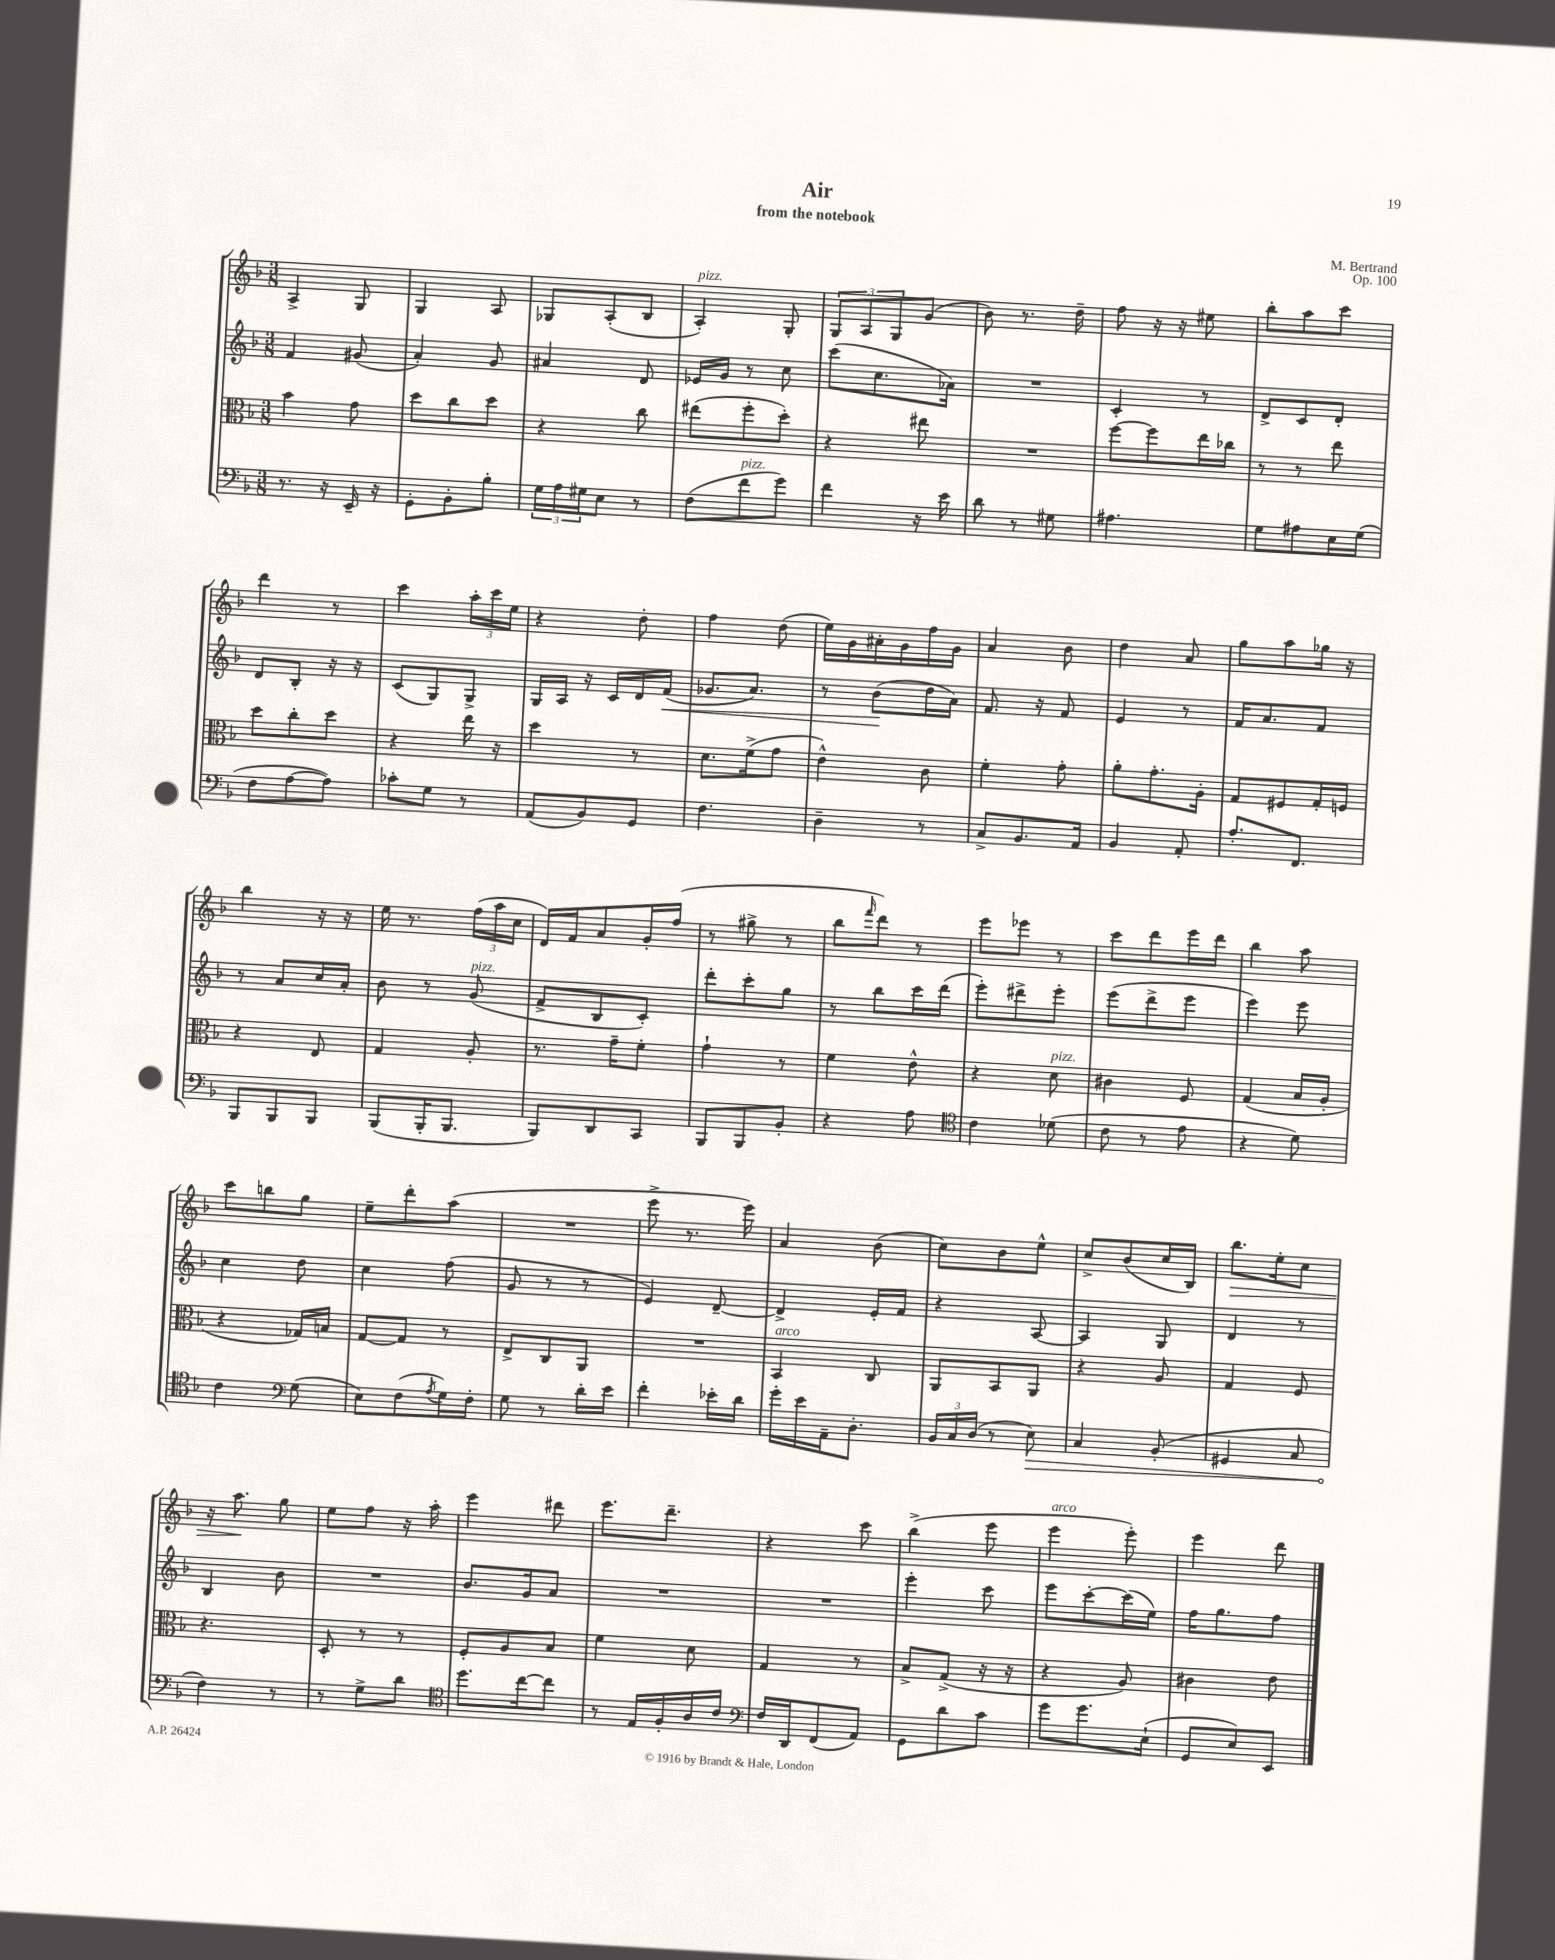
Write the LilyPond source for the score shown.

\header { title = "Air" composer = "M. Bertrand" subtitle = "from the notebook" opus = "Op. 100" }
<<
\new StaffGroup <<
\new Staff = "s0" {
    \clef treble \key f \major \numericTimeSignature \time 3/8
    a4-> g8 |
    g4 a8 |
    ges8 a8-.( bes8 |
    a4-.^\markup { \italic "pizz." }) g8-. |
    \tuplet 3/2 { g8 a8 g8 } g'8( |
    bes'8) r8. d''16-- |
    f''8 r16 r16 eis''8 |
    bes''8-. a''8 c'''8 |
    d'''4 r8 |
    c'''4 \tuplet 3/2 { a''16-. c'''16 e''16 } |
    r4 d''8-. |
    f''4 d''8( |
    e''16) g'16 ais'16-. g'16 f''16 g'16 |
    a'4 bes'8 |
    d''4 a'8 |
    g''8 a''8 ges''16 r16 |
    bes''4 r16 r16 |
    e''16 r8. \tuplet 3/2 { f''16( a''16 c''16 } |
    d'16) f'16 a'8 g'16-. f''16( |
    r8 gis''8-> r8 |
    bes''8 \grace { f'''16 } d'''8) r8 |
    e'''8 ees'''8 r8 |
    c'''8 d'''8 e'''16 d'''16 |
    bes''4 a''8 |
    c'''8 b''8 g''8 |
    e''8-- d'''8-. a''8( |
    R4. |
    e'''8-> r8. e'''16) |
    a'4 bes'8( |
    c''8) bes'8 e''8-^ |
    c''8-> bes'8( c''16 bes16) |
    bes''8.\> e''16-. c''8 |
    r16 a''8.\! g''8 |
    e''8 f''8 r16 a''16-. |
    e'''4 dis'''8 |
    e'''8. d'''8.-- |
    r4 c'''8 |
    bes''4->( e'''8 |
    e'''4^\markup { \italic "arco" } e'''8-.) |
    e'''4 d'''8 \bar "|." |
}
\new Staff = "s1" {
    \clef treble \key f \major \numericTimeSignature \time 3/8
    f'4 gis'8( |
    a'4-.) g'8 |
    ais'4 d'8 |
    ees'16 g'16 r8 c''8 |
    c'''8( c''8. aes'16) |
    R4. |
    c'4-. r8 |
    d'8-> c'8 d'8-. |
    d'8 bes8-. r16 r16 |
    c'8( g8) g8-> |
    g16 a16 r16 c'16 d'16 f'16\<( |
    ges'8. a'8.) |
    r8 bes'8\!( d''16 a'16) |
    f'8. r16 f'8 |
    e'4 r8 |
    f'16 a'8. f'8 |
    r8 a'8 c''16 a'16-. |
    bes'8 r8 g'8^\markup { \italic "pizz." }( |
    f'8-> bes8 c'8-.) |
    d'''8-. c'''8-. g''8 |
    r8 bes''8 c'''16 d'''16( |
    e'''8-.) dis'''8-> e'''8-. |
    e'''8( d'''8-> e'''8 |
    e'''4) e'''8 |
    c''4 d''8 |
    c''4 f''8( |
    g'8 r8 r8 |
    e'4) d'8~-- |
    d'4-> e'16-. f'16 |
    r4 a8~ |
    a4 g8 |
    d'4 r8 |
    bes4 bes'8 |
    R4. |
    bes'8. g'16 a'8 |
    R4. |
    R4. |
    e'''4-. c'''8 |
    e'''8 c'''8~-. c'''16( e''16) |
    f''16 g''8. f''8 \bar "|." |
}
\new Staff = "s2" {
    \clef alto \key f \major \numericTimeSignature \time 3/8
    bes'4 g'8 |
    d''8 c''8 d''8 |
    r4 c''8 |
    eis''8( f''8-. d''8-.) |
    r4 eis''8 |
    R4. |
    f''8~ f''8 e''16 ces''16 |
    r8 r8 e''8 |
    d''8 c''8-. d''8 |
    r4 e''16 r16 |
    d''4 r8 |
    d'8. f'16->( g'8 |
    e'4-^) c'8 |
    f'4-. g'8-. |
    a'8-. g'8.-. a16-. |
    g8 fis8 g16-. f16 |
    r4 e8 |
    g4 a8-. |
    r8. g'16-- f'8-. |
    g'4-! r8 |
    f'4 e'8-^ |
    r4 d'8^\markup { \italic "pizz." } |
    cis'4 f8 |
    g4( bes16 a16-. |
    r4 ges16) b16 |
    g8~ g8 r8 |
    e8-> c8 a,8 |
    R4. |
    bes,4^\markup { \italic "arco" } c8 |
    a,8 bes,8 a,8 |
    r4 a8 |
    g4 f8 |
    r4. |
    d8-. r8 r8 |
    f8-. a8 bes8 |
    f'4 d'8 |
    g4 r8 |
    bes8-> g8->( r16 r16 |
    r4 a8) |
    cis'4 e'8 \bar "|." |
}
\new Staff = "s3" {
    \clef bass \key f \major \numericTimeSignature \time 3/8
    r8. r16 e,16-- r16 |
    g,8-. bes,8-. bes8-. |
    \tuplet 3/2 { g16 a16 gis16 } e8 r8 |
    f8( f'8^\markup { \italic "pizz." } g'8) |
    f'4 r16 e'16 |
    d'8 r8 gis8 |
    ais4. |
    g8 ais8 e16 g16( |
    f8 a8~ a8) |
    ces'8-. g8 r8 |
    a,8( bes,8) g,8 |
    f4. |
    d4-- r8 |
    c8-> bes,8. a,16 |
    bes,4 a,8-. |
    a8.-. f,8. |
    bes,,8 bes,,8 bes,,8 |
    bes,,8( bes,,16-. bes,,8. |
    bes,,8) d,8 c,8 |
    bes,,8 bes,,8 bes,8-. |
    r4 a8 |
    \clef tenor c'4 des'8( |
    c'8 r8 e'8 |
    r4 d'8) |
    c'4 \clef bass g8( |
    e8) f8( \acciaccatura { a8 } g16) f16-. |
    g8 r8 d'16-. e'16 |
    f'4-. ees'16-. d'16 |
    g'16-. e'16 a,16-- d8.-. |
    \tuplet 3/2 { bes,16 c16 d16( } r8 \once \override Hairpin.circled-tip = ##t e8\>) |
    c4 bes,8-.( |
    gis,4 c8 |
    f4\!) r8 |
    r8 g8-> d'8 |
    \clef tenor d''8. c''16~ c''8 |
    r8 e16 f16-. a16 c'16 |
    \clef bass f16 d,16 f,8( a,8) |
    g,8 d'8 c'8 |
    g'8 g'8. e16-!( |
    g,8 e8) e,8 \bar "|." |
}
>>
>>
\layout { \context { \Score \remove "Bar_number_engraver" } }
